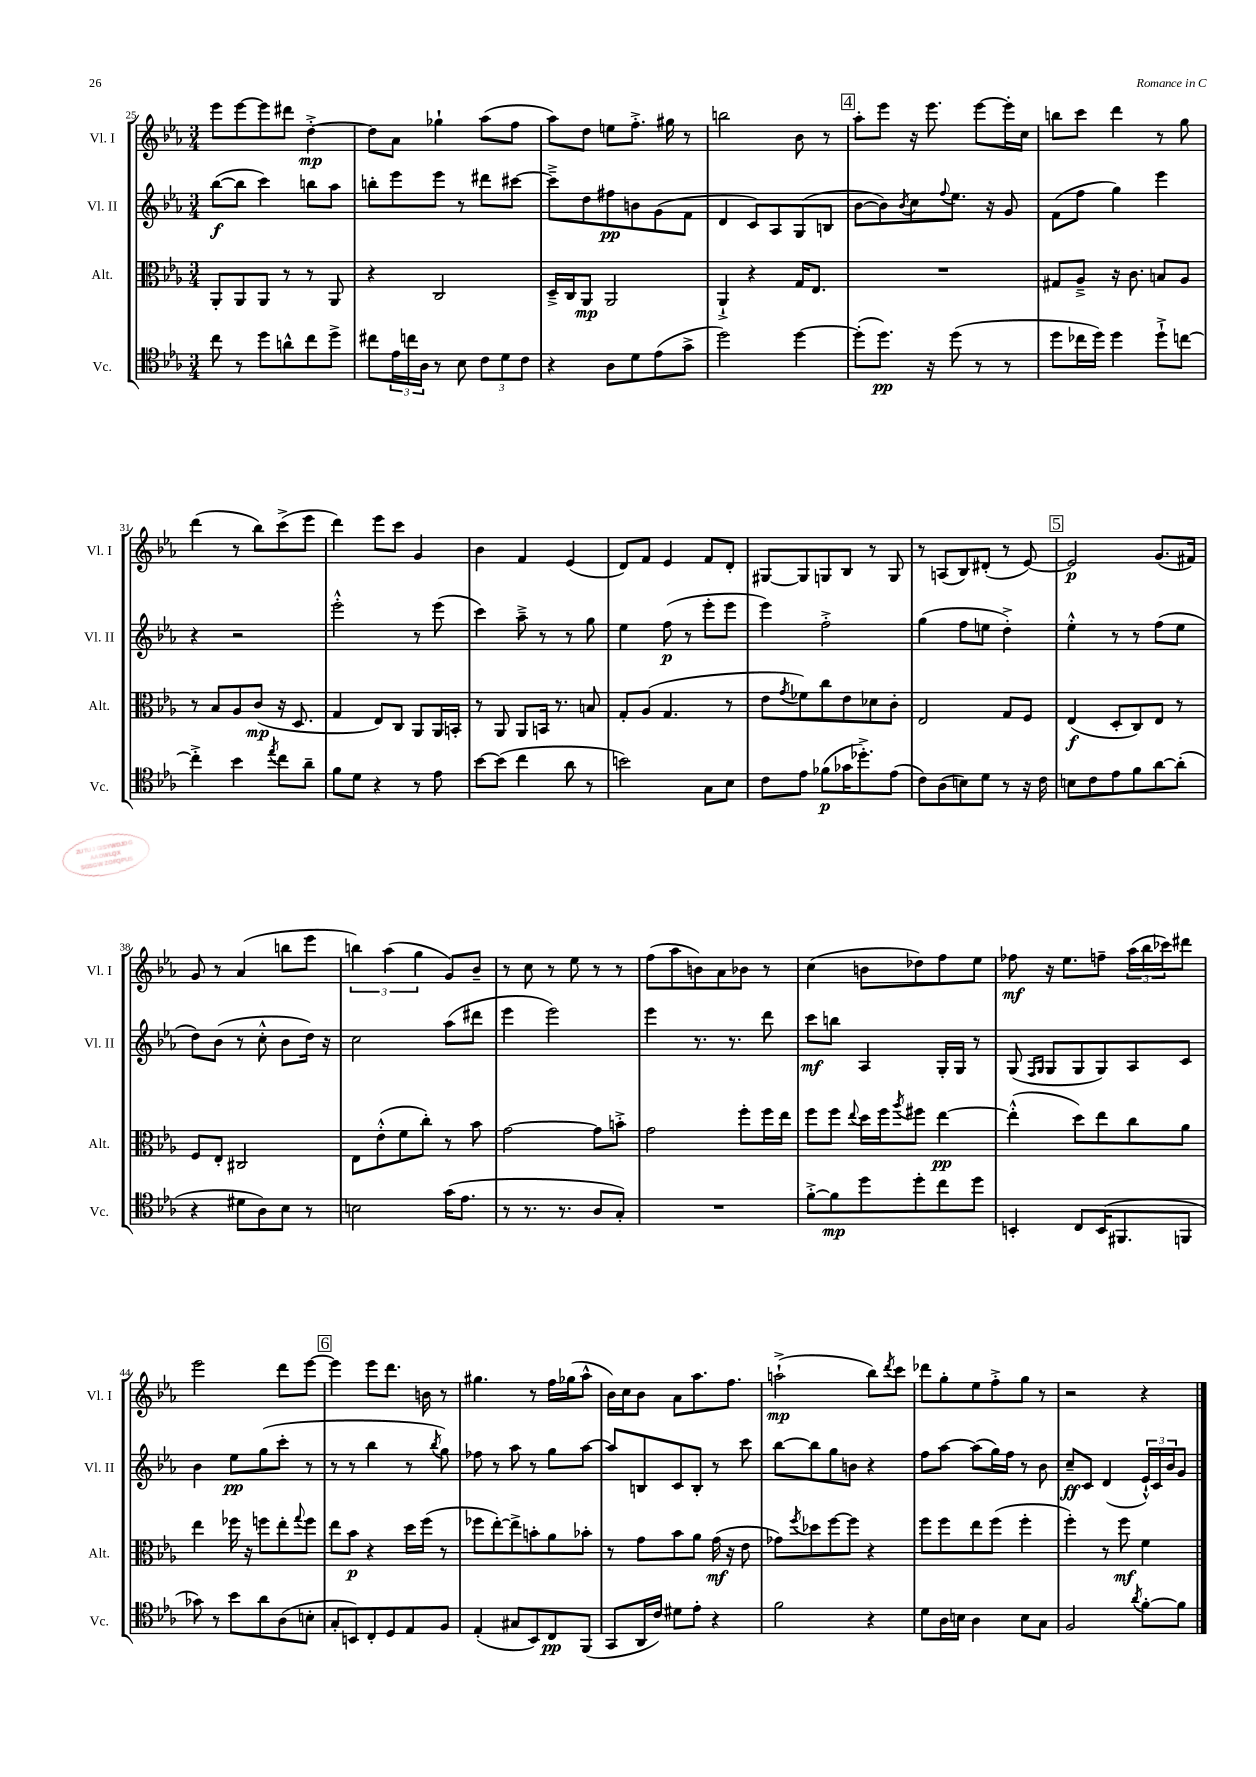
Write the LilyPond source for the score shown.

<<
\new StaffGroup <<
\new Staff = "s0" \with { instrumentName = "Vl. I" shortInstrumentName = "Vl. I" } {
    \clef treble \key ees \major \numericTimeSignature \time 3/4
    ees'''8 ees'''8~ ees'''8 dis'''8 d''4~-.->\mp |
    d''8 aes'8 ges''4-! aes''8( f''8 |
    aes''8) d''8 e''8 f''8.-.-> gis''16 r8 |
    b''2 bes'8 r8 |
    \mark \markup { \box "4" } aes''8-. ees'''8 r16 ees'''8. ees'''8~ ees'''16-. c''16 |
    b''8 c'''8 d'''4 r8 g''8 |
    d'''4( r8 bes''8) c'''8->( ees'''8 |
    d'''4) ees'''8 c'''8 g'4 |
    bes'4 f'4 ees'4( |
    d'8) f'8 ees'4 f'8 d'8-. |
    gis8~ gis8 g8 bes8 r8 g8 |
    r8 a8( bes8) dis'8-.( r8 ees'8~) |
    \mark \markup { \box "5" } ees'2\p g'8.( fis'16) |
    g'8 r8 aes'4( b''8 ees'''8 |
    \tuplet 3/2 { b''4) aes''4( g''4 } g'8) bes'8-- |
    r8 c''8 r8 ees''8 r8 r8 |
    f''8( aes''8 b'8) aes'8 bes'8 r8 |
    c''4( b'8 des''8) f''8 ees''8 |
    fes''8\mf r16 ees''8. f''8-- \tuplet 3/2 { aes''16( bes''16 ces'''16) } dis'''8 |
    ees'''2 d'''8 ees'''8~ |
    \mark \markup { \box "6" } ees'''4 ees'''8 d'''8. b'16 r8 |
    gis''4. r8 f''16 ges''16( aes''8-^ |
    bes'16) c''16 bes'8 aes'8 aes''8. f''8. |
    a''2-!->\mp( bes''8) \acciaccatura { d'''8 } c'''8 |
    des'''8 g''8-. ees''8 f''8-.-> g''8 r8 |
    r2 r4 \bar "|." |
}
\new Staff = "s1" \with { instrumentName = "Vl. II" shortInstrumentName = "Vl. II" } {
    \clef treble \key ees \major \numericTimeSignature \time 3/4
    bes''8~\f( bes''8 c'''4) b''8 aes''8 |
    b''8-. ees'''8 ees'''8 r8 dis'''8 cis'''8~ |
    cis'''8---> d''8 fis''8\pp b'8 g'8( f'8 |
    d'4 c'8) aes8 g8( b8 |
    \mark \markup { \box "4" } bes'8~ bes'8) \acciaccatura { bes'8 } c''8 \appoggiatura { f''8 } ees''8. r16 g'8 |
    f'8( f''8 g''4) ees'''4 |
    r4 r2 |
    ees'''2-.-^ r8 ees'''8( |
    c'''4) aes''8---> r8 r8 g''8 |
    ees''4 f''8\p( r8 ees'''8-. ees'''8 |
    ees'''4) f''2-.-> |
    g''4( f''8 e''8 d''4-.->) |
    \mark \markup { \box "5" } ees''4-.-^ r8 r8 f''8( ees''8 |
    d''8) bes'8( r8 c''8-.-^ bes'8 d''16) r16 |
    c''2 aes''8( dis'''8 |
    ees'''4 ees'''2) |
    ees'''4 r8. r8. d'''8 |
    c'''8\mf b''8 aes4 g16-. g16 r8 |
    g8( \grace { f16 g16 } g8 g8 g8) aes8 c'8 |
    bes'4 ees''8\pp g''8( c'''8-. r8 |
    \mark \markup { \box "6" } r8 r8 bes''4 r8 \acciaccatura { bes''8 } g''8) |
    fes''8 r8 aes''8 r8 g''8 aes''8~ |
    aes''8 b8 c'8 b8-. r8 c'''8 |
    bes''8~ bes''8 g''8 b'8 r4 |
    f''8 aes''8~ aes''8( g''16) f''16 r8 bes'8 |
    c''8--\ff c'8 d'4( \tuplet 3/2 { ees'16-!-^) c'16 bes'16 } g'8 \bar "|." |
}
\new Staff = "s2" \with { instrumentName = "Alt." shortInstrumentName = "Alt." } {
    \clef alto \key ees \major \numericTimeSignature \time 3/4
    aes,8-. aes,8 aes,8 r8 r8 aes,8 |
    r4 c2 |
    d16---> c16 aes,8\mp aes,2 |
    aes,4-!-> r4 g16 ees8. |
    \mark \markup { \box "4" } R2. |
    gis8 aes8---> r16 c'8. b8 aes8 |
    r8 bes8 aes8 c'8\mp( r16 d8. |
    g4 ees8) c8 aes,8 aes,16 b,16-. |
    r8 aes,8 aes,8 b,16 r8. b8 |
    g8-. aes8( g4. r8 |
    ees'8 \acciaccatura { g'8 } fes'8) c''8 ees'8 des'8 c'8-. |
    ees2 g8 f8 |
    \mark \markup { \box "5" } ees4\f( d8-. c8) ees8 r8 |
    f8 ees8-. cis2 |
    ees8 ees'8-.-^( f'8 c''8-.) r8 bes'8 |
    g'2~ g'8 b'8-.-> |
    g'2 f''8-. f''16 ees''16 |
    f''8 f''8 \appoggiatura { ees''8 } d''16 f''16 \acciaccatura { aes''8 } fis''8 ees''4~\pp |
    ees''4-.-^( d''8) ees''8 c''8 aes'8 |
    ees''4 fes''16 r16 f''8 ees''8-. \appoggiatura { g''8 } f''8 |
    \mark \markup { \box "6" } ees''8 bes'8\p r4 d''16 f''16( r8 |
    fes''8 ees''8~-.) ees''8-> b'8-. aes'8 bes'8-. |
    r8 g'8 bes'8 aes'8 g'16\mf( r16 ees'8 |
    ges'8) \acciaccatura { f''8 } des''8 f''8~ f''8 r4 |
    f''8 f''8 ees''8 f''8( f''4-. |
    f''4-.) r8 f''8\mf f'4 \bar "|." |
}
\new Staff = "s3" \with { instrumentName = "Vc." shortInstrumentName = "Vc." } {
    \clef tenor \key ees \major \numericTimeSignature \time 3/4
    c''8 r8 d''8 a'8-^ c''8 d''8-> |
    cis''8 \tuplet 3/2 { ees'16 c''16 aes16 } r8 bes8 \tuplet 3/2 { c'8 d'8 c'8 } |
    r4 aes8 d'8 ees'8( g'8-> |
    d''2) d''4~ |
    \mark \markup { \box "4" } d''8-.( d''8.\pp) r16 d''8( r8 r8 |
    d''8 ces''16 d''16) d''4 d''8-!-> c''8~ |
    c''4-.-> bes'4 \acciaccatura { ees''8 } c''8 aes'8-- |
    f'8 d'8 r4 r8 ees'8 |
    bes'8~ bes'8( c''4 aes'8 r8 |
    b'2) g8 bes8 |
    c'8 ees'8 fes'8\p( ges'16 des''8.-.->) ees'8( |
    c'8) aes8( b8) d'8 r8 r16 c'16 |
    \mark \markup { \box "5" } b8 c'8 ees'8 f'8 aes'8~ aes'8-.( |
    r4 dis'8 aes8) bes8 r8 |
    b2 g'16( ees'8. |
    r8 r8. r8. aes8 g8-.) |
    R2. |
    f'8~-.-> f'8\mp d''8 d''8-. c''8 d''8 |
    b,4-. c8 b,16( fis,8. f,8 |
    ges'8) r8 bes'8 aes'8 aes8( b8-. |
    \mark \markup { \box "6" } g8-. b,8) c8-. d8 ees8 f8 |
    ees4-.( gis8 bes,8) c8\pp f,8( |
    g,8 aes,16 c'16) dis'8 ees'8-. r4 |
    f'2 r4 |
    d'8 aes16 b16 aes4 b8 g8 |
    f2 \acciaccatura { aes'8 } f'8~-. f'8 \bar "|." |
}
>>
>>
\layout { \context { \Score currentBarNumber = #25 } }
